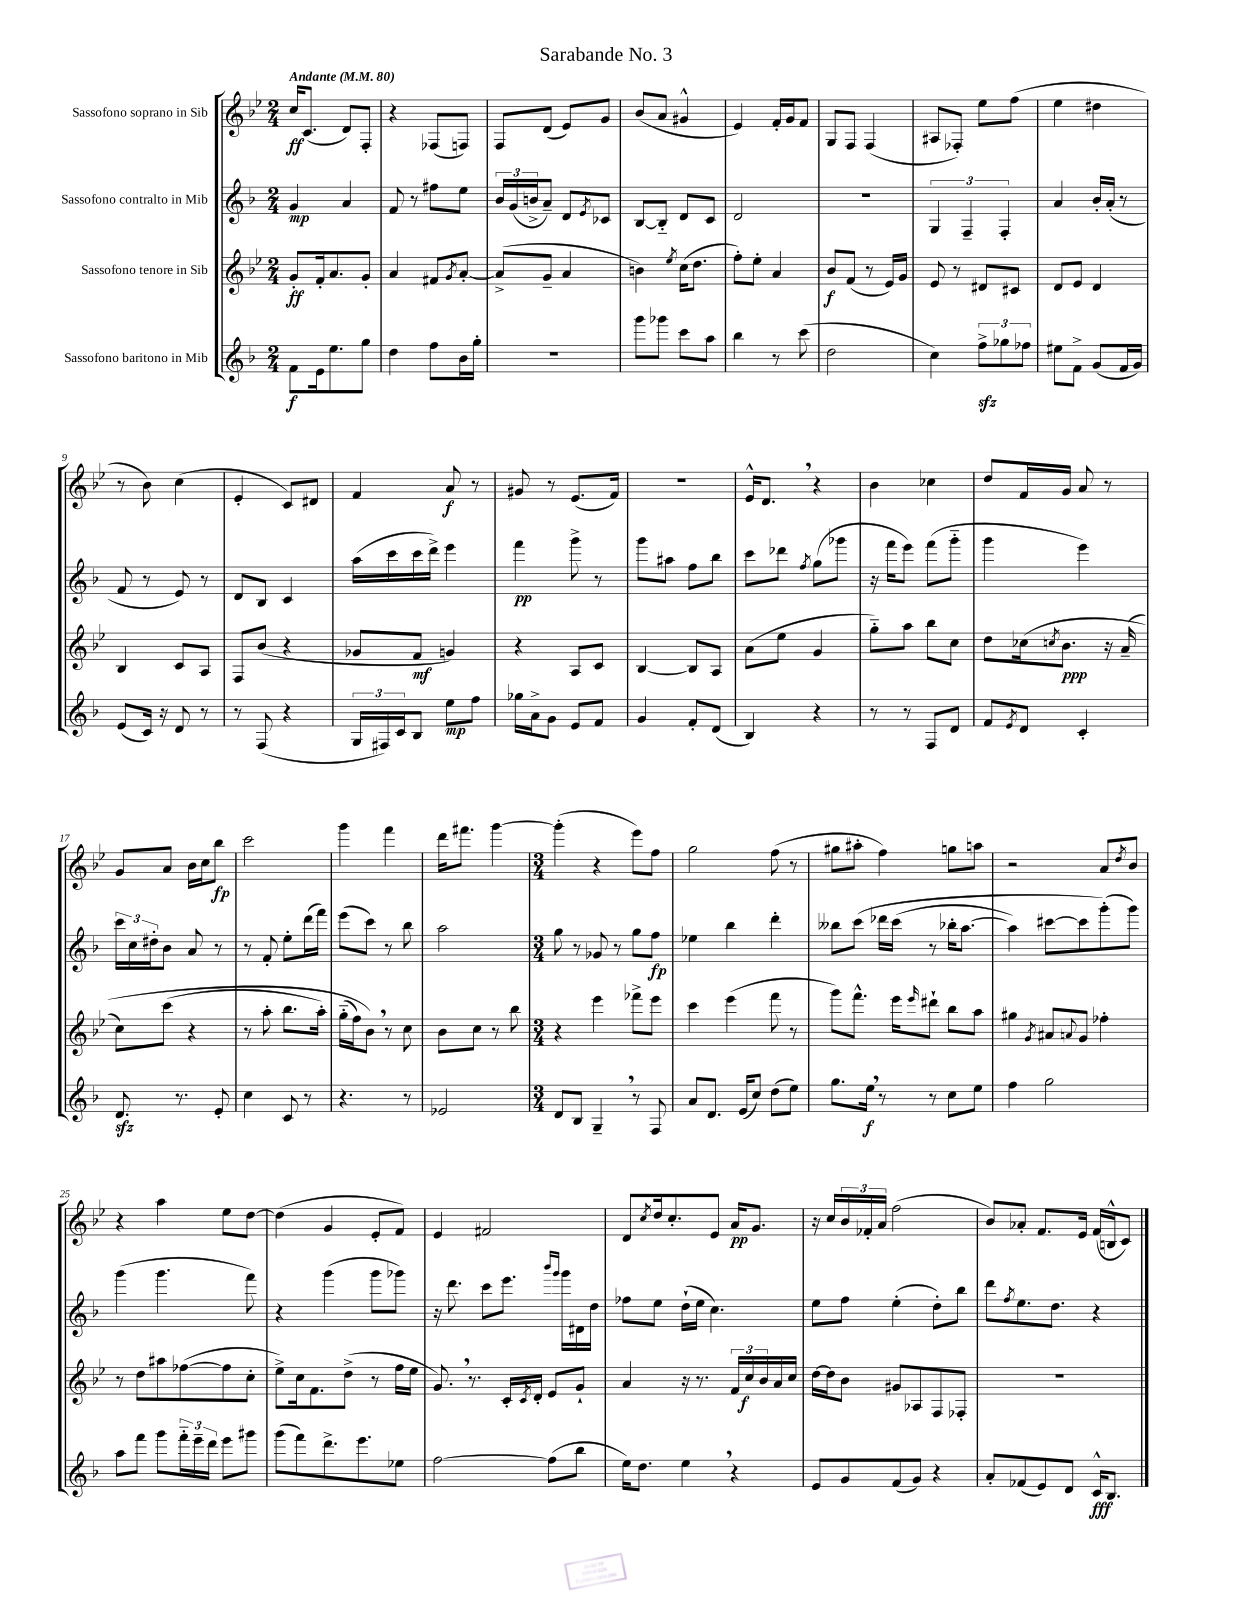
\header { title = "Sarabande No. 3" }
<<
\new StaffGroup <<
\new Staff = "s0" \with { instrumentName = "Sassofono soprano in Sib" } {
    \clef treble \key bes \major \numericTimeSignature \time 2/4 \tempo "Andante" 4 = 80
    c''16\ff c'8.( d'8) f8-. |
    r4 fes8( f8) |
    f8 d'8( ees'8) g'8 |
    bes'8( a'8 gis'4-^ |
    ees'4) f'16-. g'16 f'8 |
    g8 f8 f4( |
    ais8 fes8-.) ees''8 f''8( |
    ees''4 dis''4 |
    r8 bes'8) c''4( |
    ees'4-. c'8) dis'8 |
    f'4 a'8\f r8 |
    gis'8 r8 ees'8.( f'16) |
    R2 |
    ees'16-^ d'8. \breathe r4 |
    bes'4 ces''4 |
    d''8 f'16 g'16 a'8 r8 |
    g'8 a'8 bes'16 c''16 bes''8\fp |
    c'''2 |
    g'''4 f'''4 |
    d'''16 fis'''8. g'''4~ |
    \numericTimeSignature \time 3/4 g'''4-.( r4 ees'''8) f''8 |
    g''2 f''8( r8 |
    gis''8 ais''8-. f''4) g''8 a''8 |
    r2 a'8 \acciaccatura { d''8 } bes'8 |
    r4 a''4 ees''8 d''8~ |
    d''4( g'4 ees'8-. f'8) |
    ees'4 fis'2 |
    d'8 \acciaccatura { c''8 } d''16 c''8.-. ees'8 a'16\pp g'8. |
    r16 c''16 \tuplet 3/2 { bes'16 fes'16-. a'16 } f''2( |
    bes'8) aes'8-. f'8. ees'16 f'16( b16-^ c'8) \bar "|." |
}
\new Staff = "s1" \with { instrumentName = "Sassofono contralto in Mib" } {
    \clef treble \key f \major \numericTimeSignature \time 2/4
    g'4\mp a'4 |
    f'8 r8 fis''8 e''8 |
    \tuplet 3/2 { bes'16 g'16( b'16-> } a'8--) d'8 \acciaccatura { e'8 } ces'8 |
    bes8~ bes8-_ d'8 c'8 |
    d'2 |
    r2 |
    \tuplet 3/2 { g4 f4-- f4-. } |
    a'4 bes'16-. a'16-.( r8 |
    f'8 r8 e'8) r8 |
    d'8 bes8 c'4 |
    a''16( c'''16 c'''16 d'''16->) e'''4 |
    f'''4\pp g'''8-> r8 |
    g'''8 ais''8 f''8 bes''8 |
    c'''8 des'''8 \acciaccatura { f''8 } g''8( ges'''8 |
    r16 f'''16 e'''8) f'''8( g'''8-_ |
    g'''4 e'''4) |
    \tuplet 3/2 { c'''16 c''16 dis''16-. } bes'8 a'8 r8 |
    r8 f'8-. e''8-. d'''16( f'''16) |
    e'''8( c'''8) r8 bes''8 |
    a''2 |
    \numericTimeSignature \time 3/4 g''8 r8 ges'8 r8 g''8 f''8\fp |
    ees''4 bes''4 d'''4-. |
    beses''8 c'''8\( des'''16 c'''16( r8 bes''16-. a''8.~ |
    a''4) cis'''8~ cis'''8 g'''8-.(\) g'''8) |
    g'''4( g'''4. f'''8) |
    r4 g'''4( g'''8 ges'''8) |
    r16 d'''8. c'''8 e'''8. \grace { bes'''16 g'''16 } g'''16 dis'16 d''16 |
    fes''8 e''8 d''16-!( e''16 c''4.) |
    e''8 f''8 e''4-.( d''8-.) bes''8 |
    d'''8 \acciaccatura { f''8 } e''8. d''8. r4 \bar "|." |
}
\new Staff = "s2" \with { instrumentName = "Sassofono tenore in Sib" } {
    \clef treble \key bes \major \numericTimeSignature \time 2/4
    g'8-.\ff f'16-. a'8. g'8-. |
    a'4 fis'8 \acciaccatura { g'8 } a'8~-. |
    a'8->( g'8-- a'4 |
    b'4) \acciaccatura { ees''8 } c''16( d''8. |
    f''8-.) ees''8-. a'4 |
    bes'8\f f'8( r8 ees'16) g'16 |
    ees'8 r8 dis'8 cis'8 |
    d'8 ees'8 d'4 |
    bes4 c'8 a8 |
    f8 bes'8( r4 |
    ges'8 f'8\mf g'4) |
    r4 a8 c'8 |
    bes4~ bes8 a8 |
    a'8( ees''8 g'4 |
    g''8-_) a''8 bes''8 c''8 |
    d''8 ces''16( \acciaccatura { c''8 } bes'8.\ppp r16 a'16--\( |
    c''8) c'''8( r4 |
    r8 a''8-. bes''8. a''16-.) |
    g''16-_( f''16) bes'8\) \breathe r8 c''8 |
    bes'8 c''8 r8 bes''8 |
    \numericTimeSignature \time 3/4 r4 ees'''4 fes'''8-> ees'''8 |
    c'''4 ees'''4( f'''8 r8 |
    g'''8) f'''8.-^ ees'''16 \grace { ees'''16 } dis'''8-! bes''8 a''8 |
    gis''4 \acciaccatura { g'8 } ais'8 \appoggiatura { a'8 } g'8 fes''4-. |
    r8 d''8 ais''8 fes''8~( fes''8 c''8-. |
    ees''8->) c''16 f'8. d''8->( r8 f''16 ees''16 |
    g'8.) \breathe r8. c'16-. \acciaccatura { c'8 } d'16-. ees'8 g'8-! |
    a'4 r16 r8. \tuplet 3/2 { f'16 c''16\f bes'16 } a'16 c''16 |
    d''16~ d''16 bes'8 gis'8 aes8 f8 fes8-. |
    R2. \bar "|." |
}
\new Staff = "s3" \with { instrumentName = "Sassofono baritono in Mib" } {
    \clef treble \key f \major \numericTimeSignature \time 2/4
    f'8\f e'16 e''8. g''8 |
    d''4 f''8 bes'16 g''16-. |
    R2 |
    g'''8 ges'''8 c'''8 a''8 |
    bes''4 r8 c'''8( |
    d''2 |
    c''4) \tuplet 3/2 { f''8->\sfz ges''8 fes''8 } |
    eis''8 f'8-> g'8( f'16 g'16) |
    e'8( c'16) r16 d'8 r8 |
    r8 f8( r4 |
    \tuplet 3/2 { g16 fis16) c'16 } bes8 e''8\mp f''8 |
    ges''16 a'16-> g'8 e'8 f'8 |
    g'4 f'8-. d'8( |
    bes4) r4 |
    r8 r8 f8 d'8 |
    f'8 \acciaccatura { e'8 } d'8 c'4-. |
    d'8.\sfz r8. e'8-. |
    c''4 c'8 r8 |
    r4. r8 |
    ees'2 |
    \numericTimeSignature \time 3/4 d'8 bes8 g4-- \breathe r8 f8 |
    a'8 d'8. e'16( c''8) d''8( e''8) |
    g''8. e''16\f \breathe r8 r8 c''8 e''8 |
    f''4 g''2 |
    a''8 f'''8 g'''8 \tuplet 3/2 { f'''16-_ e'''16-- d'''16 } e'''8 gis'''8 |
    g'''8( f'''8) d'''8.-> e'''8. ees''8 |
    f''2~ f''8( bes''8 |
    e''16) d''8. e''4 \breathe r4 |
    e'8 g'8 f'8( g'8) r4 |
    a'8-. fes'8( e'8) d'8 c'16-^\fff bes8. \bar "|." |
}
>>
>>
